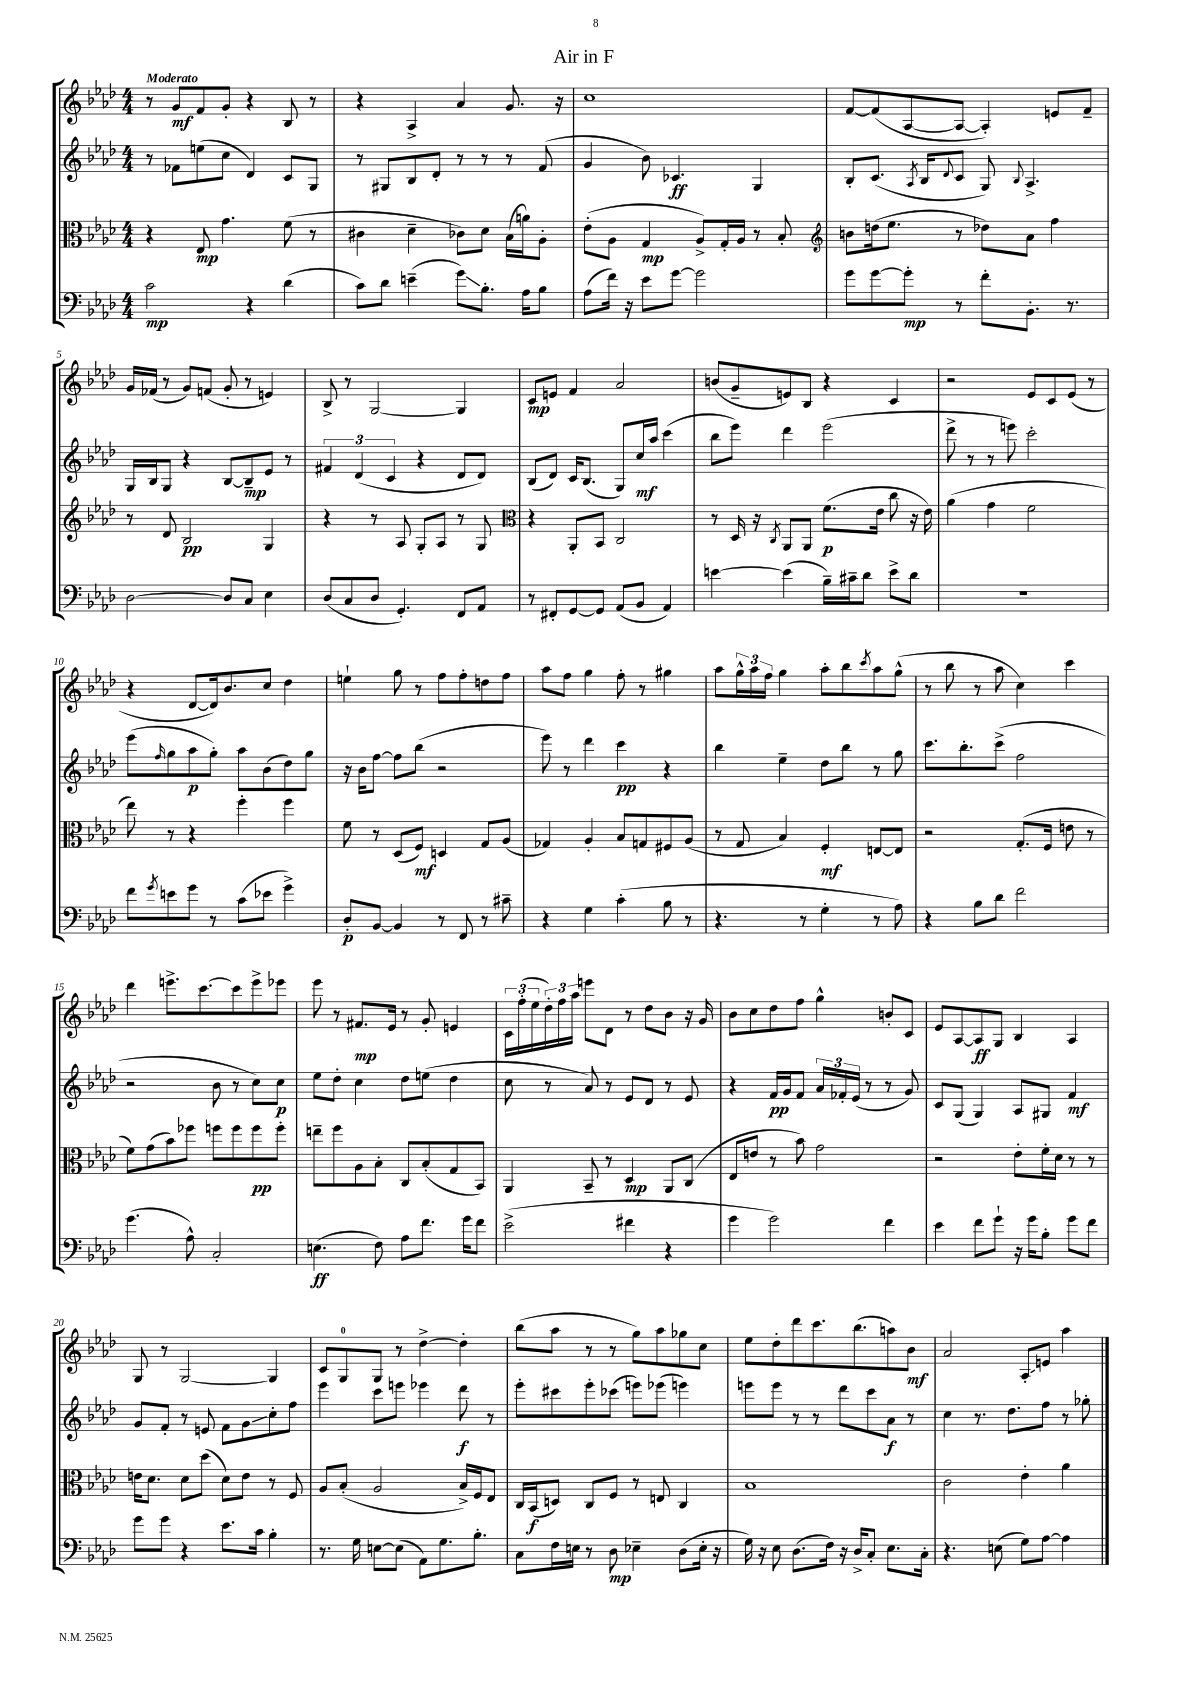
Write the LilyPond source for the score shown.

\header { title = "Air in F" }
<<
\new StaffGroup <<
\new Staff = "s0" {
    \clef treble \key aes \major \numericTimeSignature \time 4/4 \tempo "Moderato"
    r8 g'8\mf f'8 g'8-. r4 bes8 r8 |
    r4 aes4-> aes'4 g'8. r16 |
    c''1 |
    f'8~ f'8( aes8~ aes8~ aes4-.) e'8 f'8-- |
    g'16 fes'16( r8 g'8) f'8( g'8-. r8 e'4) |
    bes8-> r8 g2~ g4 |
    c'8\mp e'8 f'4 aes'2 |
    b'8( g'8-- e'8) bes8 r4 c'4 |
    r2 ees'8 c'8 ees'8( r8 |
    r4 des'8~ des'16) bes'8. c''8 des''4 |
    e''4-! g''8 r8 f''8 f''8-. d''8 f''8 |
    aes''8 f''8 g''4 f''8-. r8 gis''4 |
    aes''8 \tuplet 3/2 { g''16-^ aes''16 f''16 } g''4 aes''8-. bes''8 \acciaccatura { c'''8 } aes''8 g''8-^( |
    r8 bes''8 r8 aes''8 c''4) c'''4 |
    des'''4 e'''8.-> c'''8.~ c'''8 e'''8-> ees'''8 |
    ees'''8 r8 fis'8.\mp ees'16 r8 g'8-. e'4 |
    \tuplet 3/2 { c'16 f''16-.( ees''16 } \tuplet 3/2 { des''16-.) f''16 aes''16 } e'''8 des'8 r8 des''8 bes'8 r16 g'16 |
    bes'8 c''8 des''8 f''8 g''4-^ b'8-. c'8 |
    ees'8 aes8~ aes8\ff g8 bes4 aes4 |
    g8 r8 g2~ g4 |
    c'8 g8-0 g8 r8 des''4~-> des''4-. |
    bes''8( aes''8 r8 r8 g''8) aes''8 ges''8 c''8 |
    ees''8 des''8-. des'''8 c'''8. bes''8.( a''8) bes'8\mf |
    aes'2 aes8-.\glissando e'8 aes''4 \bar "|." |
}
\new Staff = "s1" {
    \clef treble \key aes \major \numericTimeSignature \time 4/4
    r8 fes'8 e''8( c''8 des'4) c'8 g8 |
    r8 gis8 bes8 des'8-. r8 r8 r8 f'8( |
    g'4 bes'8) ces'4.\ff g4 |
    bes8-. c'8.( \acciaccatura { aes8 } bes16 \appoggiatura { des'8 } c'8 g8) \appoggiatura { bes8 } aes4.-> |
    g16 bes16 g8 r4 bes8~ bes8--\mp ees'8 r8 |
    \tuplet 3/2 { fis'4 des'4( c'4 } r4 des'8 des'8) |
    bes8( des'8) c'16 bes8.( g8) c''16\mf aes''16 c'''4( |
    bes''8 ees'''8) des'''4 ees'''2( |
    des'''8-> r8 r8 e'''8) c'''2-. |
    ees'''8( \grace { f''16 } g''8 aes''8\p g''8-.) aes''8 bes'8( des''8) g''8 |
    r16 bes'16 f''8~ f''8 bes''8( r2 |
    ees'''8) r8 des'''4 c'''4\pp r4 |
    bes''4 ees''4-- des''8 bes''8 r8 g''8 |
    c'''8. bes''8.-. c'''8->( f''2 |
    r2 bes'8 r8 c''8) c''8\p |
    ees''8 des''8-. c''4 des''8 e''8( des''4 |
    c''8 r8 aes'8) r8 ees'8 des'8 r8 ees'8 |
    r4 f'16\pp g'16 f'8 \tuplet 3/2 { aes'16 fes'16-. ees'16( } r8 r8 g'8) |
    c'8 g8( g4) aes8 gis8 f'4\mf |
    g'8 f'8-. r8 e'8 f'8 g'8\glissando c''8-. f''8 |
    ees'''4 c'''8 e'''8 ees'''4 des'''8\f r8 |
    ees'''8-. cis'''8 ees'''8-. ces'''8( e'''8) ees'''8( e'''4) |
    e'''8 e'''8 r8 r8 des'''8 c'''8 aes'8\f r8 |
    c''4 r8. des''8. f''8 r8 ges''8-. \bar "|." |
}
\new Staff = "s2" {
    \clef alto \key aes \major \numericTimeSignature \time 4/4
    r4 ees8\mp g'4. f'8( r8 |
    cis'4 des'4-- ces'8) des'8 bes16( a'16) aes8-. |
    ees'8-.( aes8 g4\mp aes8->) g16-. aes16 r8 bes8-. |
    \clef treble b'8 d''16( ees''8. r8 des''8) aes'8 f''4 |
    r8 des'8 bes2\pp g4 |
    r4 r8 aes8 g8-. aes8 r8 g8 |
    \clef alto r4 aes,8-. bes,8 c2 |
    r8 des16 r16 \acciaccatura { c8 } aes,8 aes,8 f'8.\p( ees'16 c''8 r16 ees'16) |
    aes'4( g'4 f'2 |
    ees''8) r8 r4 f''4-. f''4 |
    f'8 r8 des8( f8\mf) d4 g8 aes8( |
    ges4) aes4-. bes8 g8 fis8 aes8( |
    r8 g8 bes4) f4-.\mf e8~ e8 |
    r2 g8.-.( f16 e'8 r8 |
    f'8) g'8( bes'8) fes''8 f''8 f''8 f''8\pp f''8-. |
    e''8-- f''8 aes8 bes8-. c8 bes8-.( g8 bes,8) |
    aes,4 bes,8-- r8 des4\mp aes,8 c8( |
    ees8 e'8 r8 bes'8) g'2 |
    r2 ees'8-. f'16-. des'16 r8 r8 |
    e'16 des'8. des'8 des''8( des'8) e'8 r8 f8 |
    aes8 bes8-.( aes2 bes16->) f16 ees8 |
    c16 bes,16\f( d8) c8 f8 r8 e8 c4 |
    bes1 |
    c'2 ees'4-. aes'4 \bar "|." |
}
\new Staff = "s3" {
    \clef bass \key aes \major \numericTimeSignature \time 4/4
    c'2\mp r4 des'4( |
    c'8) des'8 e'4--( g'8\glissando) bes8.-. aes16 bes8 |
    aes8( f'16) r16 ees'8 g'8~ g'2 |
    g'8 g'8~ g'8-.\mp r8 f'8-. bes,8.-. r8. |
    des2~ des8 c8 ees4 |
    des8( c8 des8 g,4.-.) f,8 aes,8 |
    r8 fis,8-. g,8~ g,8 aes,8( bes,8 aes,4) |
    e'4~ e'4( bes16--) cis'16-- des'8 e'8-> des'8 |
    R1 |
    f'8 \acciaccatura { g'8 } e'8 g'8 r8 c'8( ees'8 g'4->) |
    des8-.\p bes,8~ bes,4 r8 f,8 r8 cis'8-- |
    r4 g4 c'4-.( bes8 r8 |
    r4. r8 g4-. r8 aes8) |
    r4 bes8 des'8 f'2 |
    g'4.( aes8-^) c2-. |
    e4.\ff( f8) aes8 f'8. g'16 f'8 |
    ees'2->( fis'4 r4 |
    g'4 g'2) f'4 |
    ees'4 f'8 g'8-! r16 g'16 bes8-. g'8 f'8 |
    g'8 g'8 r4 ees'8. c'16 bes4-. |
    r8. g16 e8~ e8( aes,8) g8. bes8.-. |
    c8 f16 e16 r8 des8\mp ees4-- des8( ees16-. r16 |
    g16) r16 ees8 des8.( f16) r16 des16-> c8-. ees8. c16-. |
    r4. e8( g8) aes8~ aes4 \bar "|." |
}
>>
>>
